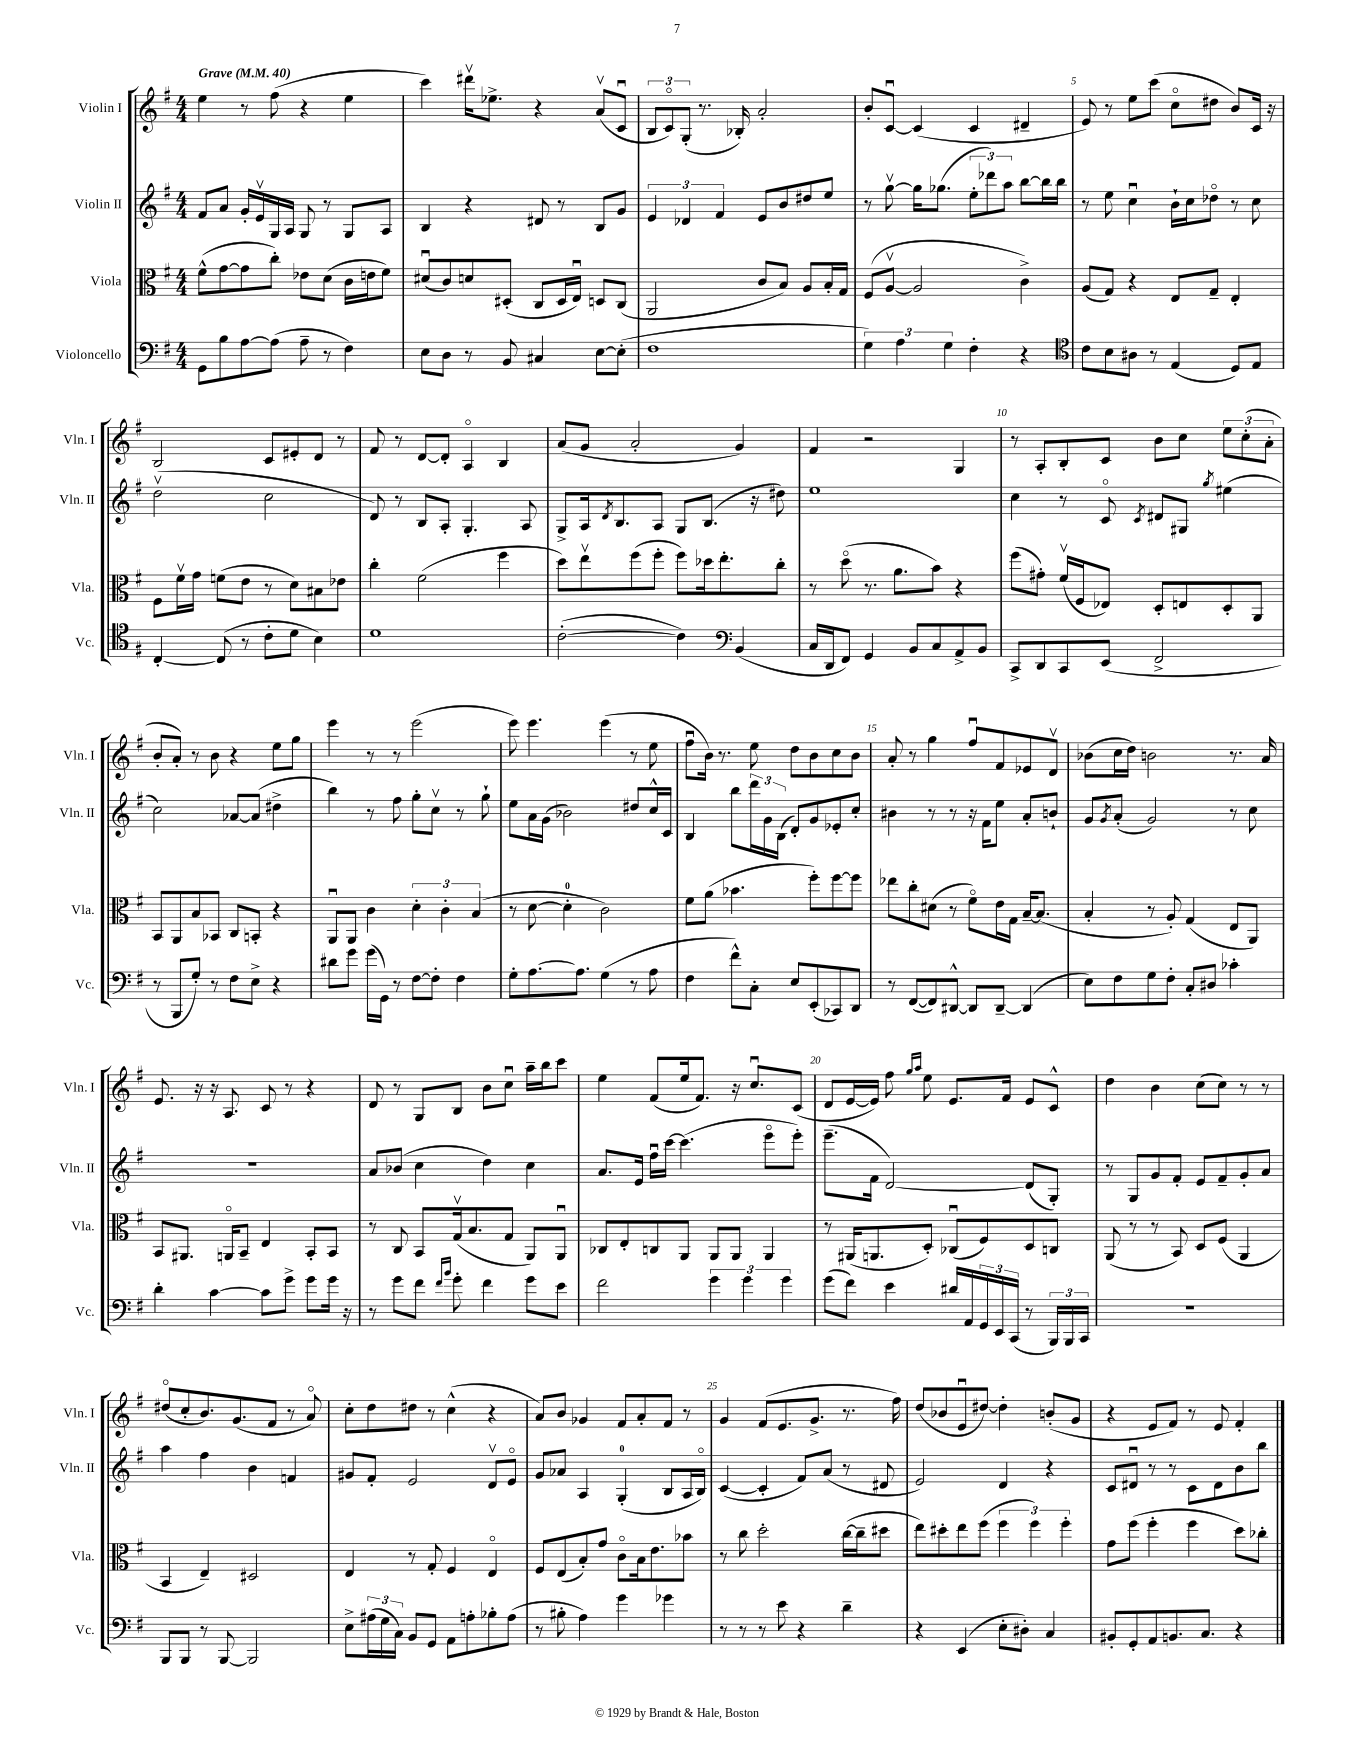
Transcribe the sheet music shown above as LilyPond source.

<<
\new StaffGroup <<
\new Staff = "s0" \with { instrumentName = "Violin I" shortInstrumentName = "Vln. I" } {
    \clef treble \key g \major \numericTimeSignature \time 4/4 \tempo "Grave" 4 = 40
    e''4 r8 fis''8( r4 e''4 |
    c'''4) dis'''16\upbow ees''8.-> r4 a'8\upbow( c'8\downbow |
    \tuplet 3/2 { b8 c'8\flageolet) g8-.( } r8. bes16-.) a'2-. |
    b'8-. c'8~\downbow c'4( c'4 dis'4-- |
    e'8) r8 e''8 c'''8( c''8\flageolet dis''8 b'8) c'16 r16 |
    b2 c'8 eis'8-. d'8 r8 |
    fis'8 r8 d'8~ d'8-. a4\flageolet b4 |
    a'8( g'8 a'2-. g'4) |
    fis'4 r2 g4 |
    r8 a8-. b8-. c'8 b'8 c''8 \tuplet 3/2 { e''8 c''8-.( a'8-. } |
    b'8-. a'8-.) r8 b'8 r4 e''8 g''8 |
    e'''4 r8 r8 e'''2( |
    e'''8) e'''4. e'''4( r8 e''8 |
    fis''8\downbow b'16) r8. e''8 d''8 b'8 c''8 b'8 |
    a'8-. r8 g''4 fis''8\downbow fis'8 ees'8 d'8\upbow |
    bes'8( c''16 d''16) b'2 r8. a'16 |
    e'8. r16 r16 a8. c'8 r8 r4 |
    d'8 r8 g8 b8 b'8 c''8\downbow a''16-- b''16 c'''8 |
    e''4 fis'8( e''16 fis'8.) r16 c''8.\downbow c'8( |
    d'8 e'16~ e'16) fis''8 \grace { g''16 a''16 } e''8 e'8. fis'16 e'8 c'8-^ |
    d''4 b'4 c''8( c''8) r8 r8 |
    dis''8\flageolet( c''8-. b'8.) g'8.( fis'8 r8 a'8\flageolet) |
    c''8-. d''8 dis''8 r8 c''4-^( r4 |
    a'8) b'8 ges'4 fis'8 a'8-. fis'8 r8 |
    g'4 fis'8( e'8. g'8.-> r8. fis''16) |
    d''8( bes'8 e'8\downbow dis''8~) dis''4-. b'8-.( g'8 |
    r4 e'8 fis'8) r8 e'8 fis'4-. \bar "|." |
}
\new Staff = "s1" \with { instrumentName = "Violin II" shortInstrumentName = "Vln. II" } {
    \clef treble \key g \major \numericTimeSignature \time 4/4
    fis'8 a'8 g'16-. e'16\upbow g16 a16 g8 r8 g8 a8 |
    b4 r4 dis'8 r8 b8 g'8 |
    \tuplet 3/2 { e'4 des'4 fis'4 } e'8 b'8 dis''8 e''8 |
    r8 g''8~\upbow g''16 ges''8.( \tuplet 3/2 { e''8-. des'''8) a''8 } b''8~ b''16 b''16 |
    r8 e''8 c''4\downbow b'16-! c''16 des''8\flageolet r8 c''8 |
    d''2\upbow( c''2 |
    d'8) r8 b8 a8-. g4.-. a8 |
    g8-> a16 \acciaccatura { d'8 } b8. a8 g8 b8.( r16 dis''8) |
    e''1 |
    c''4 r8 c'8\flageolet \acciaccatura { c'8 } dis'8 gis8 \acciaccatura { g''8 } eis''4( |
    c''2) aes'8~ aes'8( dis''4-> |
    b''4) r8 fis''8 g''8-. c''8\upbow r8 g''8-! |
    e''8 a'16 g'16( bes'2) dis''8 c''16-^ c'16 |
    b4 b''8 \tuplet 3/2 { d'''16 g'16 b16( } d'8-.) g'8 ees'8-. c''8-. |
    bis'4 r8 r8 r16 fis'16 e''8 a'8-. b'8-! |
    g'8 \acciaccatura { g'8 } a'8-.( g'2) r8 c''8 |
    R1 |
    a'8 bes'8( c''4 d''4) c''4 |
    a'8. e'16 fis''16\downbow c'''16~ c'''4.( e'''8\flageolet e'''8-.) |
    e'''8.--( fis'16 d'2~) d'8( g8-.) |
    r8 g8 g'8 fis'8-. e'8 fis'8-- g'8-. a'8 |
    a''4 fis''4 b'4 f'4 |
    gis'8 fis'8-. e'2 d'8\upbow e'8\flageolet |
    g'8 aes'8 a4 g4-0-.( b8 a16 b16\flageolet) |
    c'4~( c'4-. fis'8) a'8( r8 dis'8 |
    e'2) d'4 r4 |
    c'8 dis'8\downbow r8 r8 c'8 dis'8 b'8 b''8 \bar "|." |
}
\new Staff = "s2" \with { instrumentName = "Viola" shortInstrumentName = "Vla." } {
    \clef alto \key g \major \numericTimeSignature \time 4/4
    fis'8-^( g'8~ g'8 c''8-.) ees'8 d'8( c'16 e'16 fis'8) |
    dis'8\downbow( c'8) d'8 dis8-.( c8 dis16 e16\downbow) d8 c8( |
    a,2 c'8 b8) a8 b16-. g16 |
    fis8( a8~\upbow a2 c'4->) |
    a8( g8) r4 e8 g8-- e4-. |
    fis8 fis'16\upbow g'16 f'8( e'8 r8 d'8) bis8 ees'8 |
    c''4-. fis'2( fis''4 |
    d''8) e''8\upbow fis''8( fis''8-. fis''8) des''16 e''8.-. c''8-. |
    r8 d''8\flageolet( r8. a'8. b'8) r4 |
    fis''8( gis'8-.) fis'16\upbow( fis16 ees8) d8-. e8 d8-. a,8 |
    b,8 a,8 b8 bes,8 c8 b,8-. r4 |
    a,8\downbow a,8 c'4 \tuplet 3/2 { d'4-. c'4-. b4( } |
    r8 d'8~ d'4-0-. c'2) |
    fis'8 a'8( bes'4. fis''8-.) fis''8~ fis''8 |
    ees''8 c''8-. dis'8( r8 fis'8\flageolet) e'16 g16 b16~-- b8.( |
    b4-. r8 a8-.) g4( e8 a,8) |
    b,8 ais,8. a,16\flageolet b,8-- e4 b,8-. b,8 |
    r8 c8 b,8 g16\upbow( b8. g8 a,8) a,8\downbow |
    ces8 e8-. c8 a,8 a,8 a,8 a,4 |
    r8 ais,16( a,8. d8-.) ces8\downbow( fis8) d8 c8 |
    a,8( r8 r8 b,8) d8 fis8( a,4 |
    b,4 e4--) dis2 |
    e4 r8 g8-. fis4 e4\flageolet |
    fis8 e8( b8-.) g'8 c'8\flageolet b16 e'8. bes'8 |
    r8 c''8 d''2-. c''16~( c''16-- dis''8 |
    e''8) dis''8-. e''8 fis''8( \tuplet 3/2 { fis''4 fis''4) fis''4-. } |
    g'8 fis''8( fis''4-. fis''4 d''8) ces''8-. \bar "|." |
}
\new Staff = "s3" \with { instrumentName = "Violoncello" shortInstrumentName = "Vc." } {
    \clef bass \key g \major \numericTimeSignature \time 4/4
    g,8 b8 a8~ a8( a8-- r8 fis4) |
    e8 d8 r8 b,8 cis4 e8~ e8-.( |
    fis1 |
    \tuplet 3/2 { g4) a4 g4 } fis4-. r4 |
    \clef tenor c'8 b8 ais8 r8 e4( d8) e8 |
    c4~-. c8( r8 c'8-. d'8 b4) |
    d'1 |
    c'2~-.( c'4) \clef bass b,4( |
    c16 d,16 fis,8) g,4 b,8 c8 a,8-> b,8 |
    c,8-> d,8 c,8 e,8( fis,2-> |
    r8 b,,8 g8-.) r8 fis8 e8-> r4 |
    dis'8 g'8 g'16( g,16) r8 fis8~ fis8-. fis4 |
    g8-. a8.~ a8. g4( r8 a8 |
    fis4 fis'8-^) c8-. e8 e,8-.( ces,8) d,8 |
    r8 fis,8~( fis,8) dis,8~-^ dis,8 dis,8~-- dis,4( |
    e8) fis8 g8 fis8-. c8-. dis8 ces'4-. |
    d'4-. c'4~ c'8 g'8-> g'8 g'16 r16 |
    r8 g'8 fis'8 \grace { fis'16 b'16 } g'8-. fis'4 g'8 e'8 |
    fis'2 \tuplet 3/2 { g'4 g'4 g'4 } |
    g'8( fis'8) e'4 dis'16 a,16 \tuplet 3/2 { g,16 e,16 c,16( } r8 \tuplet 3/2 { b,,16) b,,16 c,16 } |
    R1 |
    b,,8 b,,8 r8 b,,8~ b,,2 |
    e8-> \tuplet 3/2 { ais16( g16 c16) } b,8 g,8 a,8 a8-. bes8-. a8( |
    r8 bis8-. a4) g'4 ges'4 |
    r8 r8 r8 e'8 r4 d'4-- |
    r4 e,4( e8-. dis8-.) c4 |
    bis,8-. g,8-. a,8 b,8. c8. r4 \bar "|." |
}
>>
>>
\layout { \context { \Score \override BarNumber.break-visibility = ##(#f #t #t) barNumberVisibility = #(every-nth-bar-number-visible 5) } }
